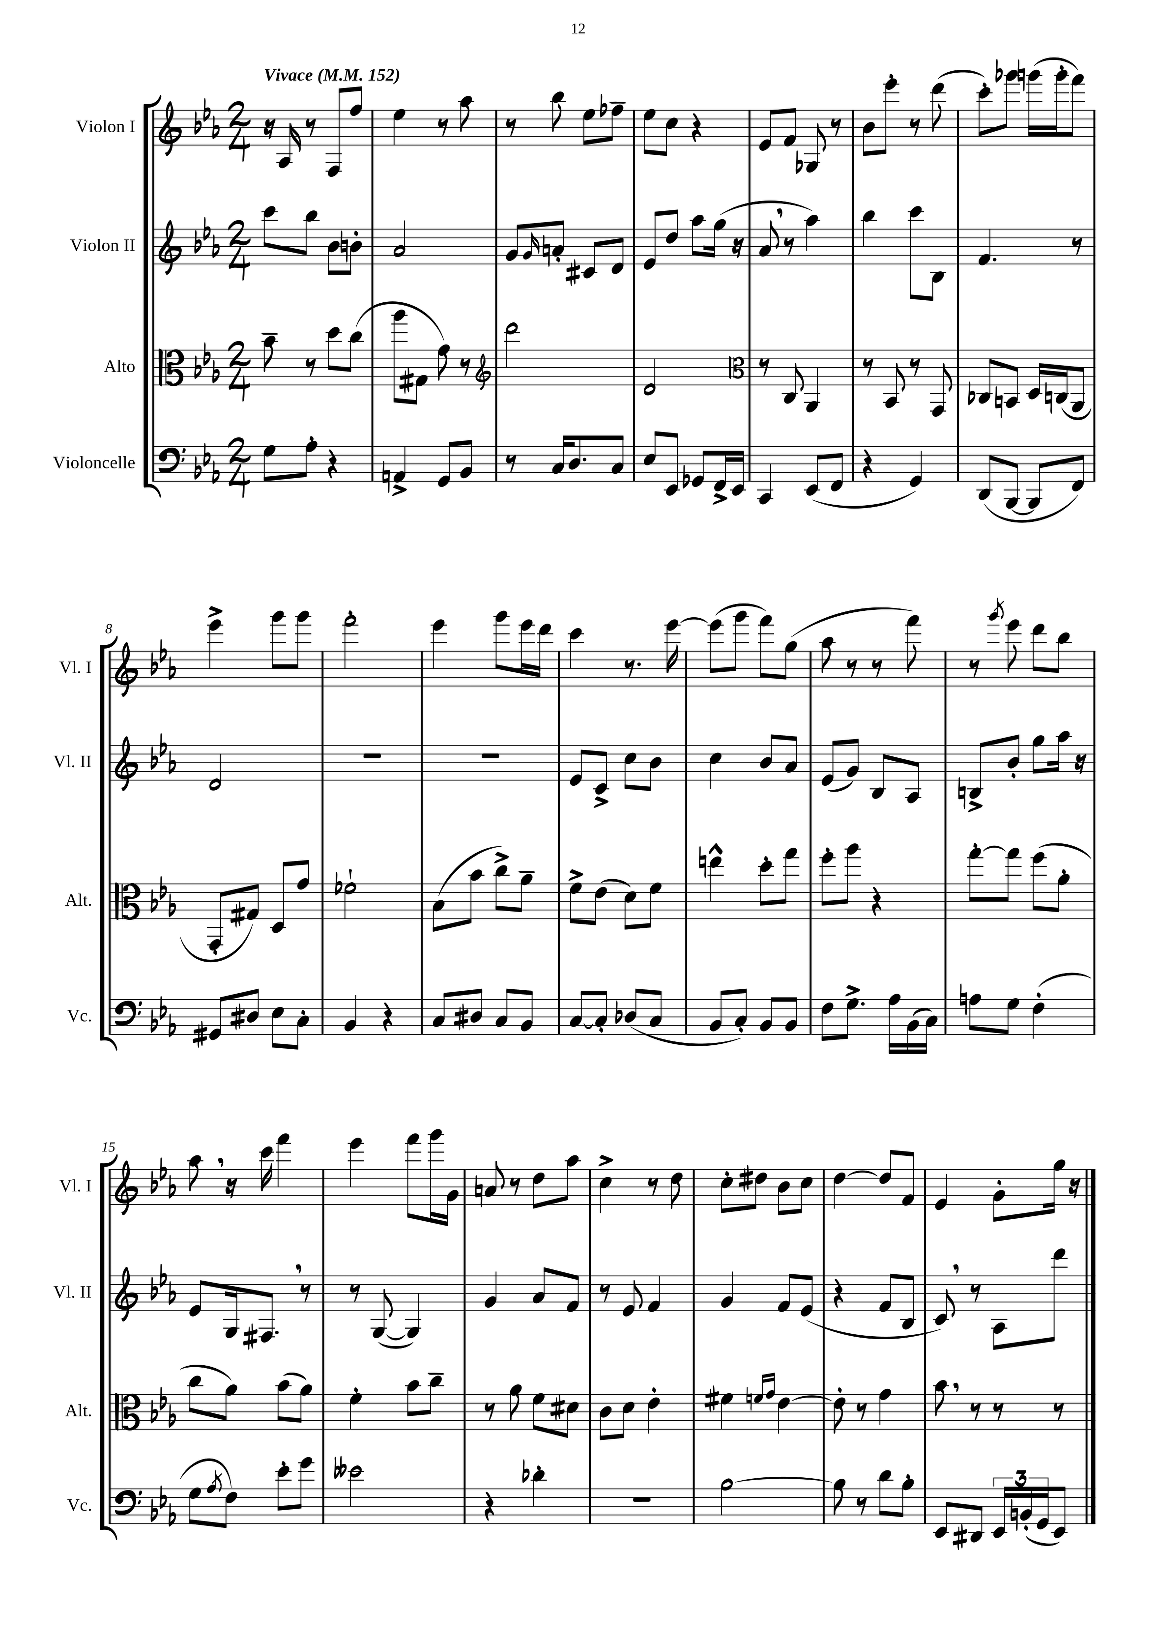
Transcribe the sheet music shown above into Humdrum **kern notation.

**kern	**kern	**kern	**kern
*staff4	*staff3	*staff2	*staff1
*clefF4	*clefC3	*clefG2	*clefG2
*k[b-e-a-]	*k[b-e-a-]	*k[b-e-a-]	*k[b-e-a-]
*M2/4	*M2/4	*M2/4	*M2/4
*MM152	*MM152	*MM152	*MM152
8G	8b-~	8ccc	16r
.	.	.	16A-
8A-'	8r	8bb-	8r
4r	8dd	8b-	8F
.	(8cc	8b'	8ff
=	=	=	=
4AA^	8aa-	2a-	4ee-
.	8G#	.	.
8GG	8g)	.	8r
8BB-	8r	.	8aa-
=	=	=	=
*	*clefG2	*	*
8r	2ddd	8g	8r
.	.	16qqg	.
16C	.	8a'	8bb-
8.D	.	.	.
.	.	8c#	8ee-
8C	.	8d	8ff-~
=	=	=	=
8E-	2d	8e-	8ee-
8EE-	.	8dd	8cc
8GG-	.	8aa-	4r
16FF^	.	(16gg	.
16EE-	.	16r	.
=	=	=	=
*	*clefC3	*	*
4CC	8r	8a-	8e-
.	8C	8r	8f
(8EE-	4AA-	4aa-)	8G-
8FF	.	.	8r
=	=	=	=
4r	8r	4bb-	8b-
.	8BB-	.	8eee-'
4GG)	8r	8ccc	8r
.	8GG	8B-	(8ddd
=	=	=	=
(8DD	8C-	4.f	8ccc')
[8BBB-	8BB	.	8ggg-
8BBB-]	16D	.	(16ggg
.	(16C	.	16ggg'
8FF)	8AA-	8r	8fff)
=	=	=	=
8GG#	8GG'	2d	4eee-^
8D#	8G#)	.	.
8E-	8D	.	8ggg
8C'	8g	.	8ggg
=	=	=	=
4BB-	2f-`	2r	2fff'
4r	.	.	.
=	=	=	=
8C	(8B-	2r	4eee-
8D#	8b-	.	.
8C	8cc^)	.	8ggg
8BB-	8a-~	.	16eee-
.	.	.	16ddd
=	=	=	=
[8C	8f^	8e-	4ccc
8C']	(8e-	8c^	.
(8D-	8d)	8cc	8.r
8C	8f	8b-	.
.	.	.	[16eee-
=	=	=	=
8BB-	4ee^^	4cc	(8eee-]
8C')	.	.	8ggg
8BB-	8dd'	8b-	8fff)
8BB-	8gg	8a-	(8gg
=	=	=	=
8F	8ff'	(8e-	8aa-
8.G^	8aa-	8g)	8r
.	4r	8B-	8r
16A-	.	.	.
(16BB-	.	8A-	8fff)
16C)	.	.	.
=	=	=	=
8A	[8gg'	8B^	8r
.	.	.	8qggg
8G	8gg]	8b-'	8eee-
(4F'	(8ff	8gg	8ddd
.	8a-'	16aa-	8bb-
.	.	16r	.
=	=	=	=
8G	8cc	8e-	8aa-
8qA-	.	.	.
8F)	8a-)	16G	16r
.	.	8.F#	16ccc
8e-'	(8b-	.	4fff
8g	8a-)	8r	.
=	=	=	=
2e--	4f'	8r	4eee-
.	.	([8G	.
.	8b-	4G])	8fff
.	8cc~	.	16ggg
.	.	.	16g
=	=	=	=
4r	8r	4g	8a
.	8a-	.	8r
4d-'	8f	8a-	8dd
.	8d#	8f	8aa-
=	=	=	=
2r	8c	8r	4cc^
.	8d	8e-	.
.	4e-'	4f	8r
.	.	.	8dd
=	=	=	=
[2B-	4f#	4g	8cc'
.	.	.	8dd#
.	16qqf	.	.
.	16qqg	.	.
.	[4e-	8f	8b-
.	.	(8e-	8cc
=	=	=	=
8B-]	8e-']	4r	[4dd
8r	8r	.	.
8d	4g	8f	8dd]
8B-'	.	8B-	8f
=	=	=	=
8EE-	8b-	8c)	4e-
8DD#	8r	8r	.
24EE-	8r	8A-	8g'
(24BB'	.	.	.
24GG	.	.	.
8EE-)	8r	8ddd	16gg
.	.	.	16r
==	==	==	==
*-	*-	*-	*-
